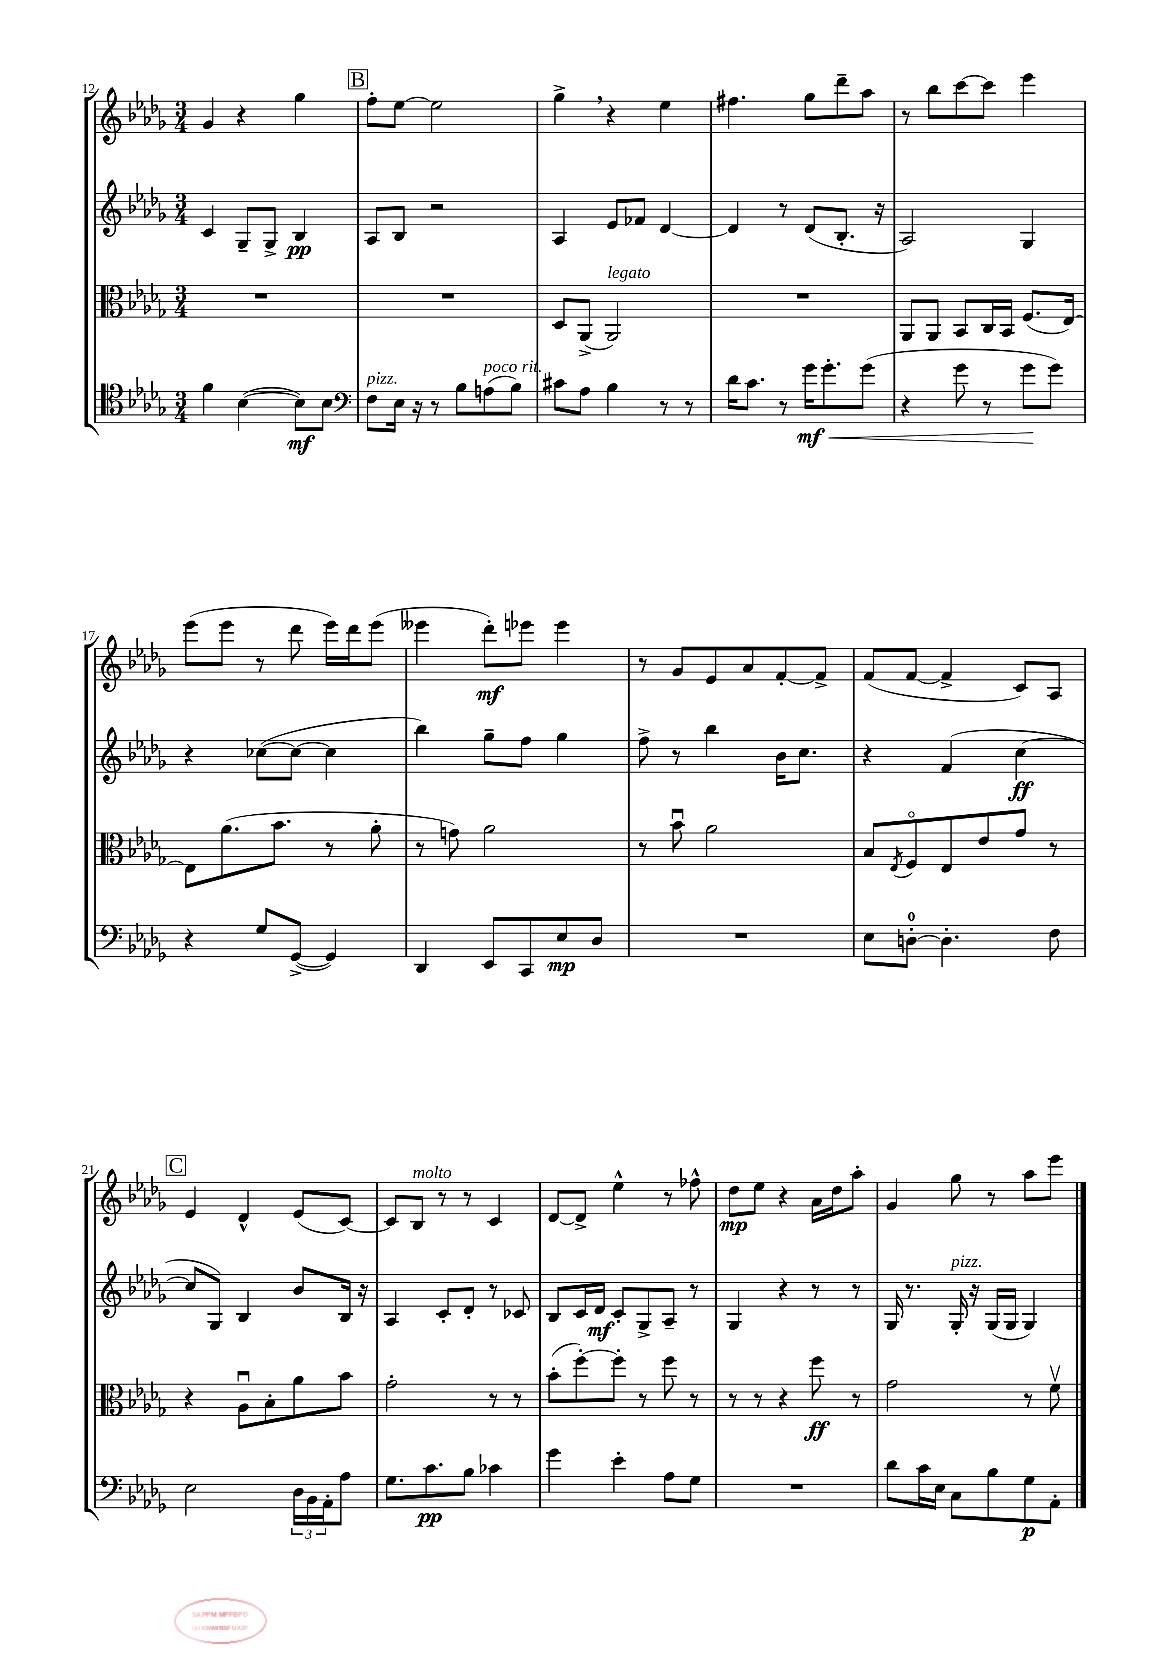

**kern	**kern	**kern	**kern
*staff4	*staff3	*staff2	*staff1
*clefC4	*clefC3	*clefG2	*clefG2
*k[b-e-a-d-g-]	*k[b-e-a-d-g-]	*k[b-e-a-d-g-]	*k[b-e-a-d-g-]
*M3/4	*M3/4	*M3/4	*M3/4
4f\	2.r	4c/	4g-/
([4B-\	.	8G-~/L	4r
.	.	8G-^/J	.
8B-\]L)	.	4B-/	4gg-\
8B-\J	.	.	.
=	=	=	=
*clefF4	*	*	*
8F\L	2.r	8A-/L	8ff'\L
16E-\Jk	.	8B-/J	[8ee-\J
16r	.	.	.
8r	.	2r	2ee-\]
8B-\L	.	.	.
(8A\	.	.	.
8B-\J)	.	.	.
=	=	=	=
8c#\L	8D-/L	4A-/	4gg-^\
8A-\J	(8AA-^/J	.	.
4B-\	2AA-/)	8e-/L	4r
.	.	8f-/J	.
8r	.	[4d-/	4ee-\
8r	.	.	.
=	=	=	=
16d-\LK	2.r	4d-/]	4.ff#\
8.c\J	.	.	.
8r	.	8r	.
16g-\LK	.	(8d-/L	8gg-\L
8.g-'\	.	.	.
.	.	8.B-'/J	8ddd-~\
(8g-\J	.	.	8aa-\J
.	.	16r	.
=	=	=	=
4r	8AA-/L	2A-/)	8r
.	8AA-/J	.	8bb-\L
8g-\	8BB-/L	.	[8ccc\
8r	16C/L	.	8ccc\]J
.	16BB-/JJ	.	.
8g-\L	(8.F/L	4G-/	4eee-\
8g-\J)	.	.	.
.	[16E-/Jk)	.	.
=	=	=	=
4r	8E-\]L	4r	(8eee-\L
.	(8.a-\	.	8eee-\J
8G-/L	.	([8cc-\L	8r
.	8.b-\J	.	.
([8GG-^/J	.	8cc-\_J	8ddd-\
4GG-/])	8r	4cc-\]	16eee-\LL)
.	.	.	16ddd-\J
.	8a-'\	.	(8eee-\J
=	=	=	=
4DD-/	8r	4bb-\)	4eee--\
.	8g\)	.	.
8EE-/L	2a-\	8gg-~\L	8ddd-'\L)
8CC/	.	8ff\J	8eee-\J
8E-/	.	4gg-\	4eee-\
8D-/J	.	.	.
=	=	=	=
2.r	8r	8ff^\	8r
.	8b-u\	8r	8g-/L
.	2a-\	4bb-\	8e-/
.	.	.	8a-/
.	.	16b-\LK	[8f'/
.	.	8.cc\J	.
.	.	.	8f^/]J
=	=	=	=
8E-\L	8B-/L	4r	(8f/L
.	8qE-/	.	.
[8D'\J	8Fo/	.	[8f/J
4.D'\]	8E-/	(4f/	4f^/]
.	8e-/	.	.
.	8g-/J	[4cc\	8c/L)
8F\	8r	.	8A-/J
=	=	=	=
2E-\	4r	8cc/]L	4e-/
.	.	8G-/J)	.
.	8A-u\L	4B-/	4d-^^/
.	8B-'\	.	.
24D-\LL	8a-\	8b-/L	(8e-/L
24BB-\	.	.	.
24AA-'\J	.	.	.
8A-\J	8b-\J	16B-/Jk	[8c/J)
.	.	16r	.
=	=	=	=
8.G-\L	2g-'\	4A-/	8c/]L
.	.	.	8B-/J
8.c\	.	.	.
.	.	8c'/L	8r
8B-\J	.	8d-'/J	8r
4c-\	8r	8r	4c/
.	8r	8c-/	.
=	=	=	=
4g-\	(8b-'\L	8B-/L	[8d-/L
.	[8ff'\)	16c/L	8d-^/]J
.	.	16d-/JJ	.
4e-'\	8ff'\]J	8c'/L	4ee-^^\
.	8r	8G-^/	.
8A-\L	8ff\	8A-~/J	8r
8G-\J	8r	8r	8ff-^^\
=	=	=	=
2.r	8r	4G-/	8dd-\L
.	8r	.	8ee-\J
.	4r	4r	4r
.	8ff\	8r	16a-\LL
.	.	.	16dd-\J
.	8r	8r	8aa-'\J
=	=	=	=
8d-\L	2g-\	16G-/	4g-/
.	.	8.r	.
16c\L	.	.	.
16E-\JJ	.	.	.
8C\L	.	16G-'/	8gg-\
.	.	16r	.
8B-\	.	(16G-/LL	8r
.	.	16G-/JJ	.
8G-\	8r	4G-/)	8aa-\L
8AA-'\J	8fv\	.	8eee-\J
==	==	==	==
*-	*-	*-	*-
